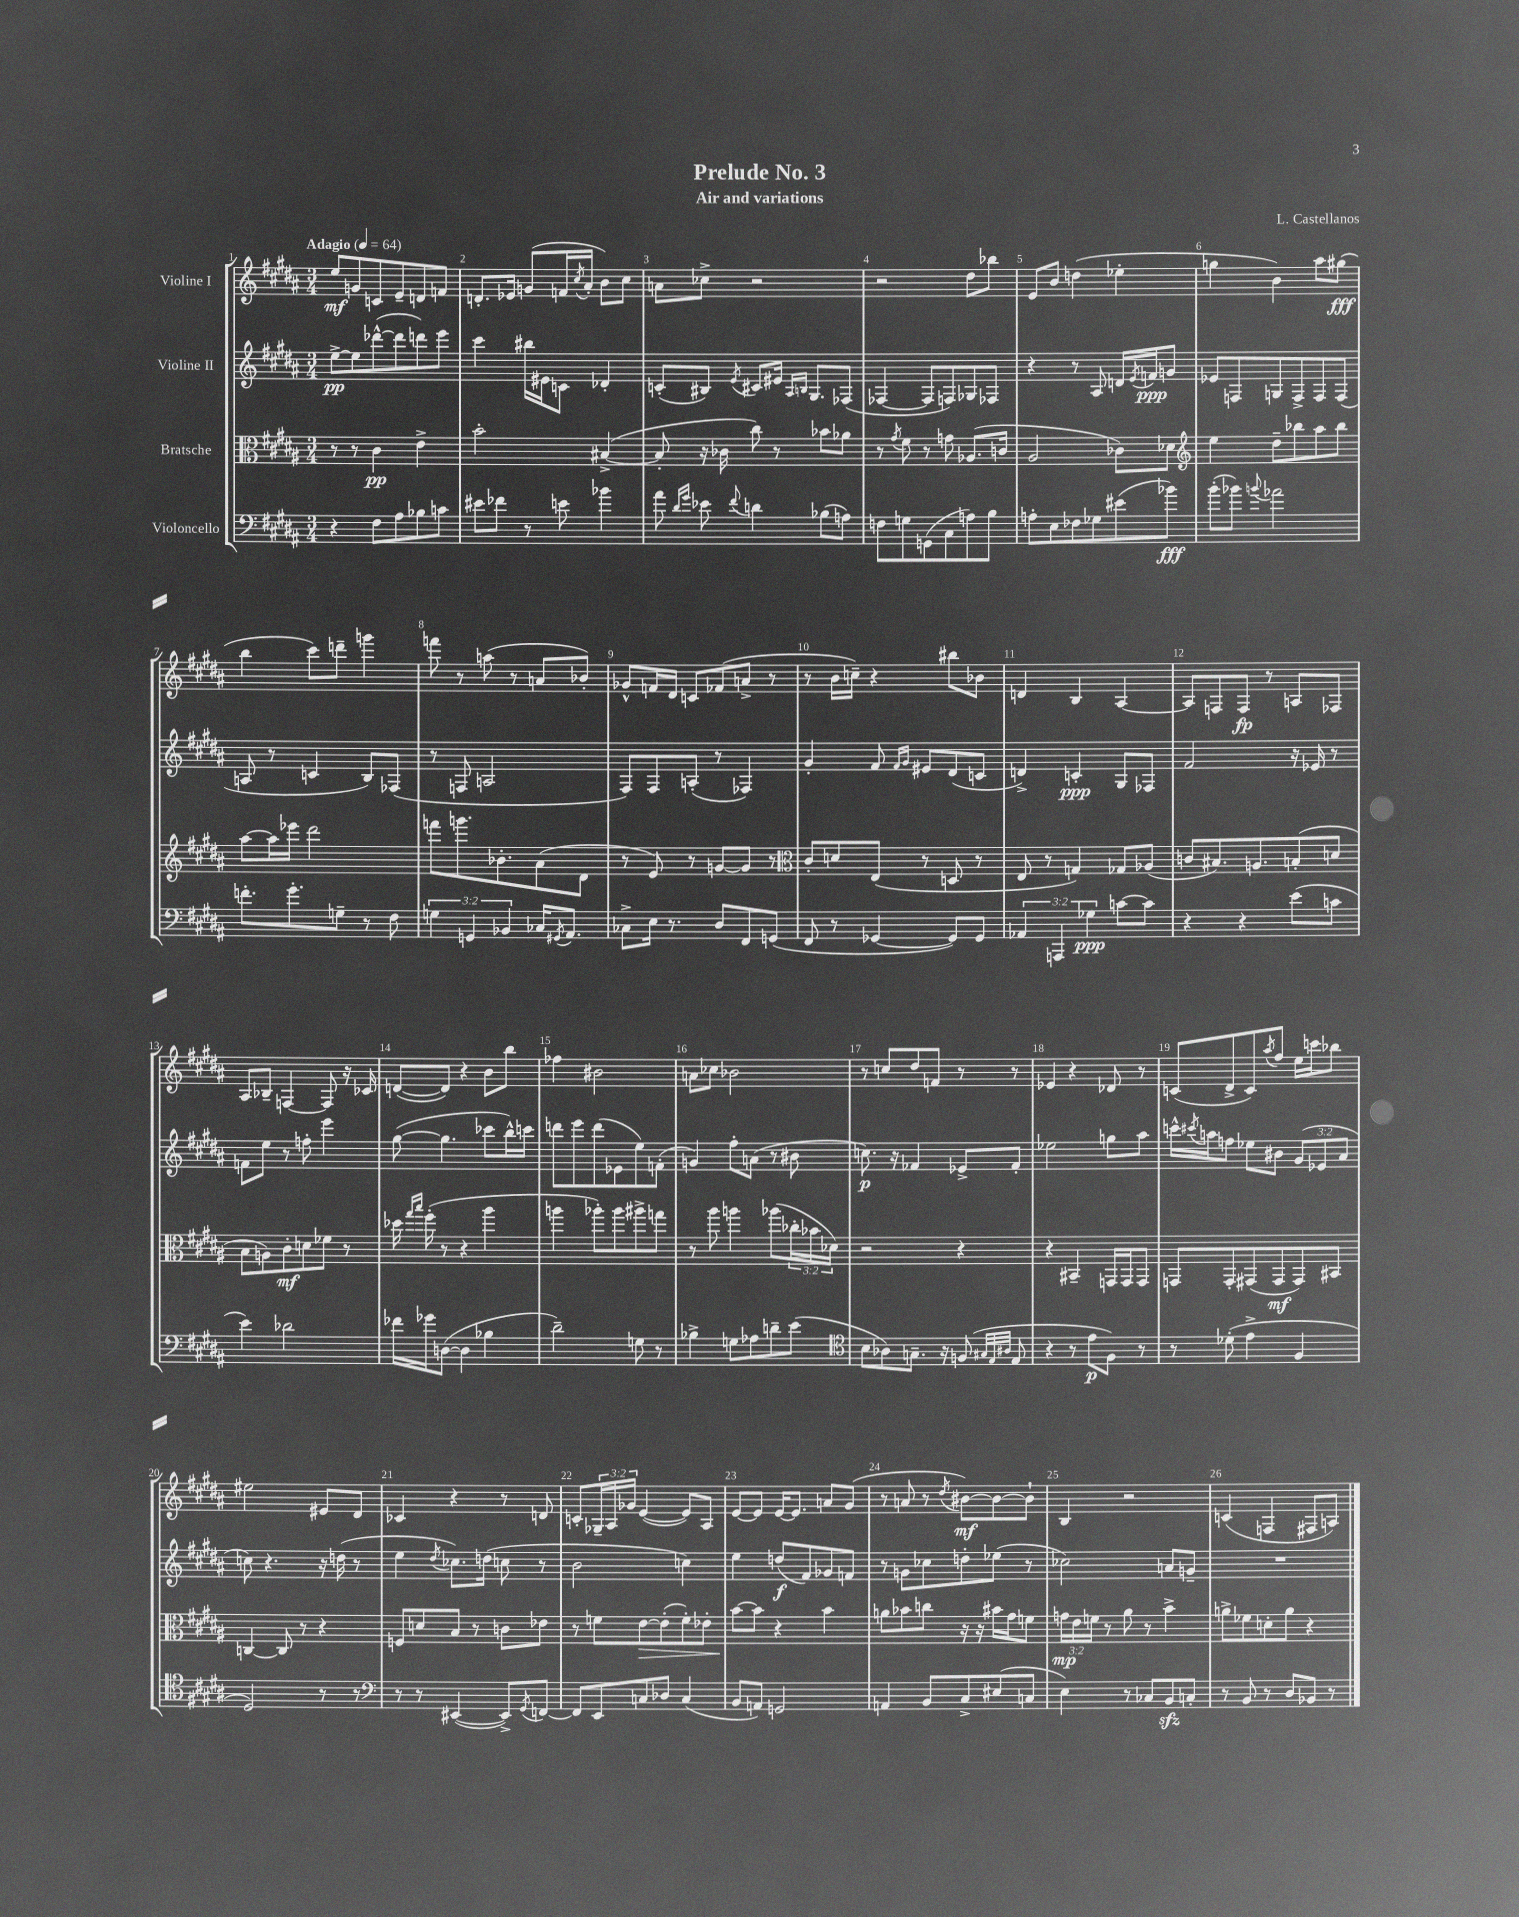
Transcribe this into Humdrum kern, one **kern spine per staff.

**kern	**dynam	**kern	**dynam	**kern	**dynam	**kern	**dynam
*part4	*part4	*part3	*part3	*part2	*part2	*part1	*part1
*staff4	*staff4	*staff3	*staff3	*staff2	*staff2	*staff1	*staff1
*I"Violoncello	*	*I"Bratsche	*	*I"Violine II	*	*I"Violine I	*
*clefF4	*	*clefC3	*	*clefG2	*	*clefG2	*
*k[f#c#g#d#a#]	*	*k[f#c#g#d#a#]	*	*k[f#c#g#d#a#]	*	*k[f#c#g#d#a#]	*
*M3/4	*	*M3/4	*	*M3/4	*	*M3/4	*
*MM64	*	*MM64	*	*MM64	*	*MM64	*
=1	=1	=1	=1	=1	=1	=1	=1
!	!	!	!	!	!	!LO:TX:a:B:t=Adagio	!
4r	.	8r	.	[8ee^\L	pp	8ee/L	mf
.	.	8r	.	8ee\]	.	8gn/	.
8F#\L	.	4c#\	pp	([8ddd-X^^\	.	8cn/	.
8A#\	.	.	.	8ddd-\]	.	8e~/	.
8B-X\	.	4e^\	.	8dddn\)	.	8dn/	.
8cn\J	.	.	.	8eee\J	.	8fn/J	.
=2	=2	=2	=2	=2	=2	=2	=2
8e#X\L	.	2b'\	.	4ccc#\	.	8.dn'/L	.
8f-X\J	.	.	.	.	.	.	.
.	.	.	.	.	.	16e-X/Jk	.
8r	.	.	.	16bb#X\LL	.	(8gn/L	.
.	.	.	.	16e#X\J	.	.	.
8en\	.	.	.	8cn\J	.	16fn/L	.
.	.	.	.	.	.	8qcc#/	.
.	.	.	.	.	.	16a#'/JJ	.
4b-X\	.	([4B#X^/	.	4d-X'/	.	8b\L)	.
.	.	.	.	.	.	8cc#\J	.
=3	=3	=3	=3	=3	=3	=3	=3
8a#\	.	8B#'/]	.	(8cn'/L	.	8an\L	.
16qqd#/LL	.	.	.	.	.	.	.
16qqg#/JJ	.	.	.	.	.	.	.
8e-X\	.	16r	.	8B#X/J)	.	8cc-X^\J	.
.	.	16c-X\	.	.	.	.	.
8qqf#/	.	.	.	8qe/	.	.	.
4dn\	.	8cc#\)	.	8c#X/L	.	2r	.
.	.	8r	.	16e#X/Jk	.	.	.
.	.	.	.	16qqA#/LL	.	.	.
.	.	.	.	16qqBn/JJ	.	.	.
.	.	.	.	8.G#/L	.	.	.
(8B-X\L	.	8b-X\L	.	.	.	.	.
8An\J)	.	8a-X\J	.	(8F-X/J	.	.	.
=4	=4	=4	=4	=4	=4	=4	=4
8Fn\L	.	8r	.	[4F-X/	.	2r	.
.	.	8qg#/	.	.	.	.	.
8Gn\	.	8f#\	.	.	.	.	.
(8GGn\	.	8r	.	8F-/L]	.	.	.
8C#\	.	8gn\	.	8Fn/)	.	.	.
8An\)	.	(8.A-X/L	.	8G-X/	.	8dd#\L	.
8B\J	.	.	.	8F-X/J	.	8bb-X\J	.
.	.	16cn/Jk	.	.	.	.	.
=5	=5	=5	=5	=5	=5	=5	=5
8An'\L	.	2A#/	.	4r	.	8e/L	.
8E\	.	.	.	.	.	8b/J	.
8F-X\	.	.	.	8r	.	(4ddn\	.
8G-X\	.	.	.	8A#/	.	.	.
(8e#X\	.	8c-X\L)	.	16dn/LL	.	4ee-X'\	.
.	.	.	.	8qe/	.	.	.
.	.	.	.	16fn/J	ppp	.	.
8b-X\J)	fff	8d-X\J	.	8gn/J	.	.	.
=6	=6	=6	=6	=6	=6	=6	=6
*	*	*clefG2	*	*	*	*	*
(8b'\L	.	4ee\	.	8e-X/L	.	4ggn\	.
8b-X\J)	.	.	.	8Fn/	.	.	.
8qqbn/	.	.	.	.	.	.	.
2a-X\	.	8dd#~\L	.	8Gn/	.	4b\)	.
.	.	8bb-X\	.	8F^/	.	.	.
.	.	8aa#\	.	8F/	.	8aa#\L	.
.	.	8bb-\J	.	(8F/J	.	(8gg#X\J	fff
!!LO:LB:g=z
=7	=7	=7	=7	=7	=7	=7	=7
8.fn'\L	.	[8aa#\L	.	8An/	.	4bb\	.
.	.	16aa#\L]	.	8r	.	.	.
8.g#'\	.	16eee-X\JJ	.	.	.	.	.
.	.	2ddd#\	.	4cn/	.	8ccc#\L)	.
8Gn~\J	.	.	.	.	.	8dddn~\J	.
8r	.	.	.	8B/L)	.	4gggn\	.
8F#\	.	.	.	(8F-X/J	.	.	.
=8	=8	=8	=8	=8	=8	=8	=8
6Gn\	.	8fffn\L	.	8r	.	8fffn\	.
.	.	8.gggn\	.	8Fn/	.	8r	.
6GGn/	.	.	.	.	.	.	.
.	.	.	.	2An/	.	(8aan\	.
.	.	8.b-X'\	.	.	.	.	.
6BB-X/	.	.	.	.	.	.	.
.	.	.	.	.	.	8r	.
16C-X/KL	.	(8a#\	.	.	.	8an/L	.
8qGG#X/	.	.	.	.	.	.	.
8.AA#/J	.	.	.	.	.	.	.
.	.	8d#\J	.	.	.	8b-X'/J)	.
=9	=9	=9	=9	=9	=9	=9	=9
8C-X^\L	.	8r	.	8F#/L)	.	8g-X^^/L	.
16E\Jk	.	8e/)	.	8F#/	.	16fn/L	.
8.r	.	.	.	.	.	16d#/JJ	.
.	.	8r	.	(8An'/J	.	8cn/L	.
8D#/L	.	[8gn/L	.	8r	.	(8f-X/	.
8FF#/	.	8g/J]	.	4F-X/)	.	8an^/J	.
(8GGn/J	.	8r	.	.	.	8r	.
=10	=10	=10	=10	=10	=10	=10	=10
*	*	*clefC3	*	*	*	*	*
8FF#/	.	8c#'/L	.	4g#'/	.	8r	.
8r	.	8dn/	.	.	.	16b\LL	.
.	.	.	.	.	.	16ccn~\JJ)	.
[4GG-X/	.	(8E/J	.	8f#/	.	4r	.
.	.	.	.	16qqf#/LL	.	.	.
.	.	.	.	16qqg#/JJ	.	.	.
.	.	8r	.	8e#X/L	.	.	.
8GG-/L])	.	8Dn/	.	(8d#/	.	8bb#X\L	.
8GG-/J	.	8r	.	8cn/J	.	8b-X\J	.
=11	=11	=11	=11	=11	=11	=11	=11
6AA-X/	.	8E/	.	4dn^/)	.	4dn/	.
.	.	8r	.	.	.	.	.
6AAAn/	.	.	.	.	.	.	.
.	.	4Gn/)	.	4cn'/	ppp	4B/	.
6G-X\	ppp	.	.	.	.	.	.
[8cn\L	.	8G-X/L	.	8G#/L	.	[4A#/	.
8c\J]	.	(8A-X/J	.	8F-X/J	.	.	.
=12	=12	=12	=12	=12	=12	=12	=12
4r	.	8cn/L	.	2f#/	.	8A#/L]	.
.	.	8.B#X/)	.	.	.	8Fn/	.
4r	.	.	.	.	.	8F/J	fp
.	.	8.An/	.	.	.	.	.
.	.	.	.	.	.	8r	.
(8e\L	.	(8Bn'/	.	16r	.	8An/L	.
.	.	.	.	16e-X/	.	.	.
8cn\J	.	8dn/J	.	8r	.	8F-X/J	.
!!LO:LB:g=z
=13	=13	=13	=13	=13	=13	=13	=13
4e\)	.	8B\L	.	8fn\L	.	8A#/L	.
.	.	8An\)	.	8ee\J	.	8B-X~/J	.
2d-X\	.	8c#'\	mf	8r	.	[4Fn/	.
.	.	8dn\	.	8ffn'\	.	.	.
.	.	8f-X\J	.	4eee\	.	8F/]	.
.	.	8r	.	.	.	16r	.
.	.	.	.	.	.	16c-X/	.
=14	=14	=14	=14	=14	=14	=14	=14
16f-X\LL	.	16dd-X\	.	([8gg#\	.	([8dn/L	.
.	.	16qqgg#/LL	.	.	.	.	.
.	.	16qqbb/JJ	.	.	.	.	.
16g-X\J	.	(16ff#'\	.	.	.	.	.
([8Dn\J	.	8r	.	4.gg#\]	.	8d/J])	.
4D\]	.	4r	.	.	.	4r	.
4B-X\	.	4aa#\	.	8ccc-X\L	.	8b\L	.
.	.	.	.	16bb^^\L)	.	8bb\J	.
.	.	.	.	16cccn\JJ	.	.	.
=15	=15	=15	=15	=15	=15	=15	=15
2d#~\)	.	4aan\	.	8dddn\L	.	4ff-X\	.
.	.	.	.	8eee\	.	.	.
.	.	8aa-X'\L)	.	(8ddd\	.	2b#X\	.
.	.	8aa-\	.	8e-X\	.	.	.
8Gn\	.	8aa#X^\	.	8ee\)	.	.	.
8r	.	8ggn\J	.	(8fn'\J	.	.	.
=16	=16	=16	=16	=16	=16	=16	=16
4B-X^\	.	8r	.	4gn/)	.	8an\L	.
.	.	8aa#\	.	.	.	8cc-X\J	.
8Gn\L	.	4aan\	.	8ff#'\L	.	2b-X\	.
8A-X\	.	.	.	(8an\J	.	.	.
8dn~\	.	(8aa-X\L	.	8r	.	.	.
(8e\J	.	24cc-X'\L	.	8b#X\	.	.	.
.	.	24b-X\	.	.	.	.	.
.	.	24d-X\JJ)	.	.	.	.	.
=17	=17	=17	=17	=17	=17	=17	=17
*clefC4	*	*	*	*	*	*	*
8B\L	.	2r	.	8.ccn\)	p	8r	.
8A-X\)	.	.	.	.	.	8ccn/L	.
.	.	.	.	16r	.	.	.
8.Gn~\J	.	.	.	4f-X/	.	8dd#/	.
.	.	.	.	.	.	8fn/J	.
16r	.	.	.	.	.	.	.
(8Fn/	.	4r	.	8e-X^/L	.	8r	.
32qqG#X/LLL	.	.	.	.	.	.	.
32qqE/	.	.	.	.	.	.	.
32qqA#X/JJJ	.	.	.	.	.	.	.
8E/	.	.	.	8f-'/J	.	8r	.
=18	=18	=18	=18	=18	=18	=18	=18
4r	.	4r	.	2ee-X\	.	4e-X/	.
8r	.	4BB#X~/	.	.	.	4r	.
8e\L	p	.	.	.	.	.	.
8F#\J)	.	16GGn/LL	.	8ggn\L	.	8d-X/	.
.	.	16GG/J	.	.	.	.	.
8r	.	8GG/J	.	8aa#\J	.	8r	.
=19	=19	=19	=19	=19	=19	=19	=19
8r	.	8GGn/L	.	16cccn^^\LL	.	(8cn/L	.
.	.	.	.	8qccc#X/	.	.	.
.	.	.	.	16aan\J	.	.	.
(8d-X'\	.	8GG'/	.	8ffn\J	.	8d#^/	.
4e^\	.	(8GG#X/	.	8ee-X\L	.	8c/)	.
.	.	.	.	.	.	8qaa#/	.
.	.	8GG#/	mf	8b#X\J	.	8ff#/J	.
4F#/	.	8GG#/)	.	(12g#/L	.	16ee\LL	.
.	.	.	.	.	.	16cccn\J	.
.	.	.	.	12e-X/	.	.	.
.	.	8BB#X/J	.	.	.	8bb-X\J	.
.	.	.	.	12a#/J	.	.	.
!!LO:LB:g=z
=20	=20	=20	=20	=20	=20	=20	=20
2D#/)	.	[4Cn/	.	8ccn\)	.	2ee#X\	.
.	.	.	.	4.r	.	.	.
.	.	8C/]	.	.	.	.	.
.	.	8r	.	.	.	.	.
8r	.	4r	.	16r	.	8e#X/L	.
.	.	.	.	(16ddn\	.	.	.
8r	.	.	.	8r	.	8d#/J	.
=21	=21	=21	=21	=21	=21	=21	=21
*clefF4	*	*	*	*	*	*	*
8r	.	8Fn/L	.	4ee\	.	4c-X/	.
8r	.	8dn/	.	.	.	.	.
.	.	.	.	8qdd#/	.	.	.
([4EE#X/	.	8B/J	.	8.cc-X\L)	.	4r	.
.	.	8r	.	.	.	.	.
.	.	.	.	(16ddn\Jk	.	.	.
8EE#^/L])	.	8cn\L	.	8ccn\	.	8r	.
8qGG#/	.	.	.	.	.	.	.
[8FFn/J	.	8e-X\J	.	8r	.	8dn/	.
=22	=22	=22	=22	=22	=22	=22	=22
8FF/L]	.	8r	.	2b\	.	8cn'/L	.
8EE/	.	8fn\L	.	.	.	24G-X~/L	.
.	.	.	.	.	.	24A#/	.
.	.	.	.	.	.	24g-X/JJ	.
!	!	!	!LO:HP:b	!	!	!	!
8Cn/	.	[8e\	>	.	.	([4e/	.
8D-X/J	.	(8e'\]	.	.	.	.	.
(4C/	.	8f'\)	.	4ccn\)	.	8e/L])	.
.	.	8e-X'\J	.	.	.	8A#/J	.
=23	=23	=23	=23	=23	=23	=23	=23
8BB/L	.	[8b\L	.	4ee\	.	[8e/L	.
8AAn/J)	.	8b\J]	]	.	.	8e/J]	.
2GGn/	.	4r	.	(8ddn/L	f	[16e/KL	.
.	.	.	.	.	.	8.e/J]	.
.	.	.	.	8f#/)	.	.	.
.	.	4b\	.	8g-X/	.	8an/L	.
.	.	.	.	8fn/J	.	(8g#/J	.
=24	=24	=24	=24	=24	=24	=24	=24
4AAn/	.	8an\L	.	8r	.	8r	.
.	.	8b-X\	.	8gn\L	.	8an/	.
8BB/L	.	8ccn\J	.	8cc-X\	.	8r	.
.	.	.	.	.	.	8qdd#/	.
8C#^/	.	16r	.	8ddn'\	.	[8b#X\L)	mf
.	.	16r	.	.	.	.	.
(8E#X/	.	16b#X\LL	.	(8ee-X\J	.	8b#\_	.
.	.	16g#\J	.	.	.	.	.
8Cn/J	.	8fn\J	.	8r	.	8b#`\J]	.
=25	=25	=25	=25	=25	=25	=25	=25
4E\)	.	24gn\LL	mp	2cc-X\)	.	4B/	.
.	.	24e\	.	.	.	.	.
.	.	24fn\JJ	.	.	.	.	.
.	.	8r	.	.	.	.	.
8r	.	8a#\	.	.	.	2r	.
8C-X/L	.	8r	.	.	.	.	.
8BBzz/	.	4b^\	.	8an/L	.	.	.
8Cn'/J	.	.	.	8gn~/J	.	.	.
=26	=26	=26	=26	=26	=26	=26	=26
8r	.	8an^\L	.	2.r	.	(4cn/	.
8BB/	.	8f-X\	.	.	.	.	.
8r	.	8dn'\	.	.	.	4Fn/	.
8D#/L	.	8a\J	.	.	.	.	.
8BB-X/J	.	4r	.	.	.	8F#X/L	.
8r	.	.	.	.	.	8An/J)	.
==	==	==	==	==	==	==	==
*-	*-	*-	*-	*-	*-	*-	*-
